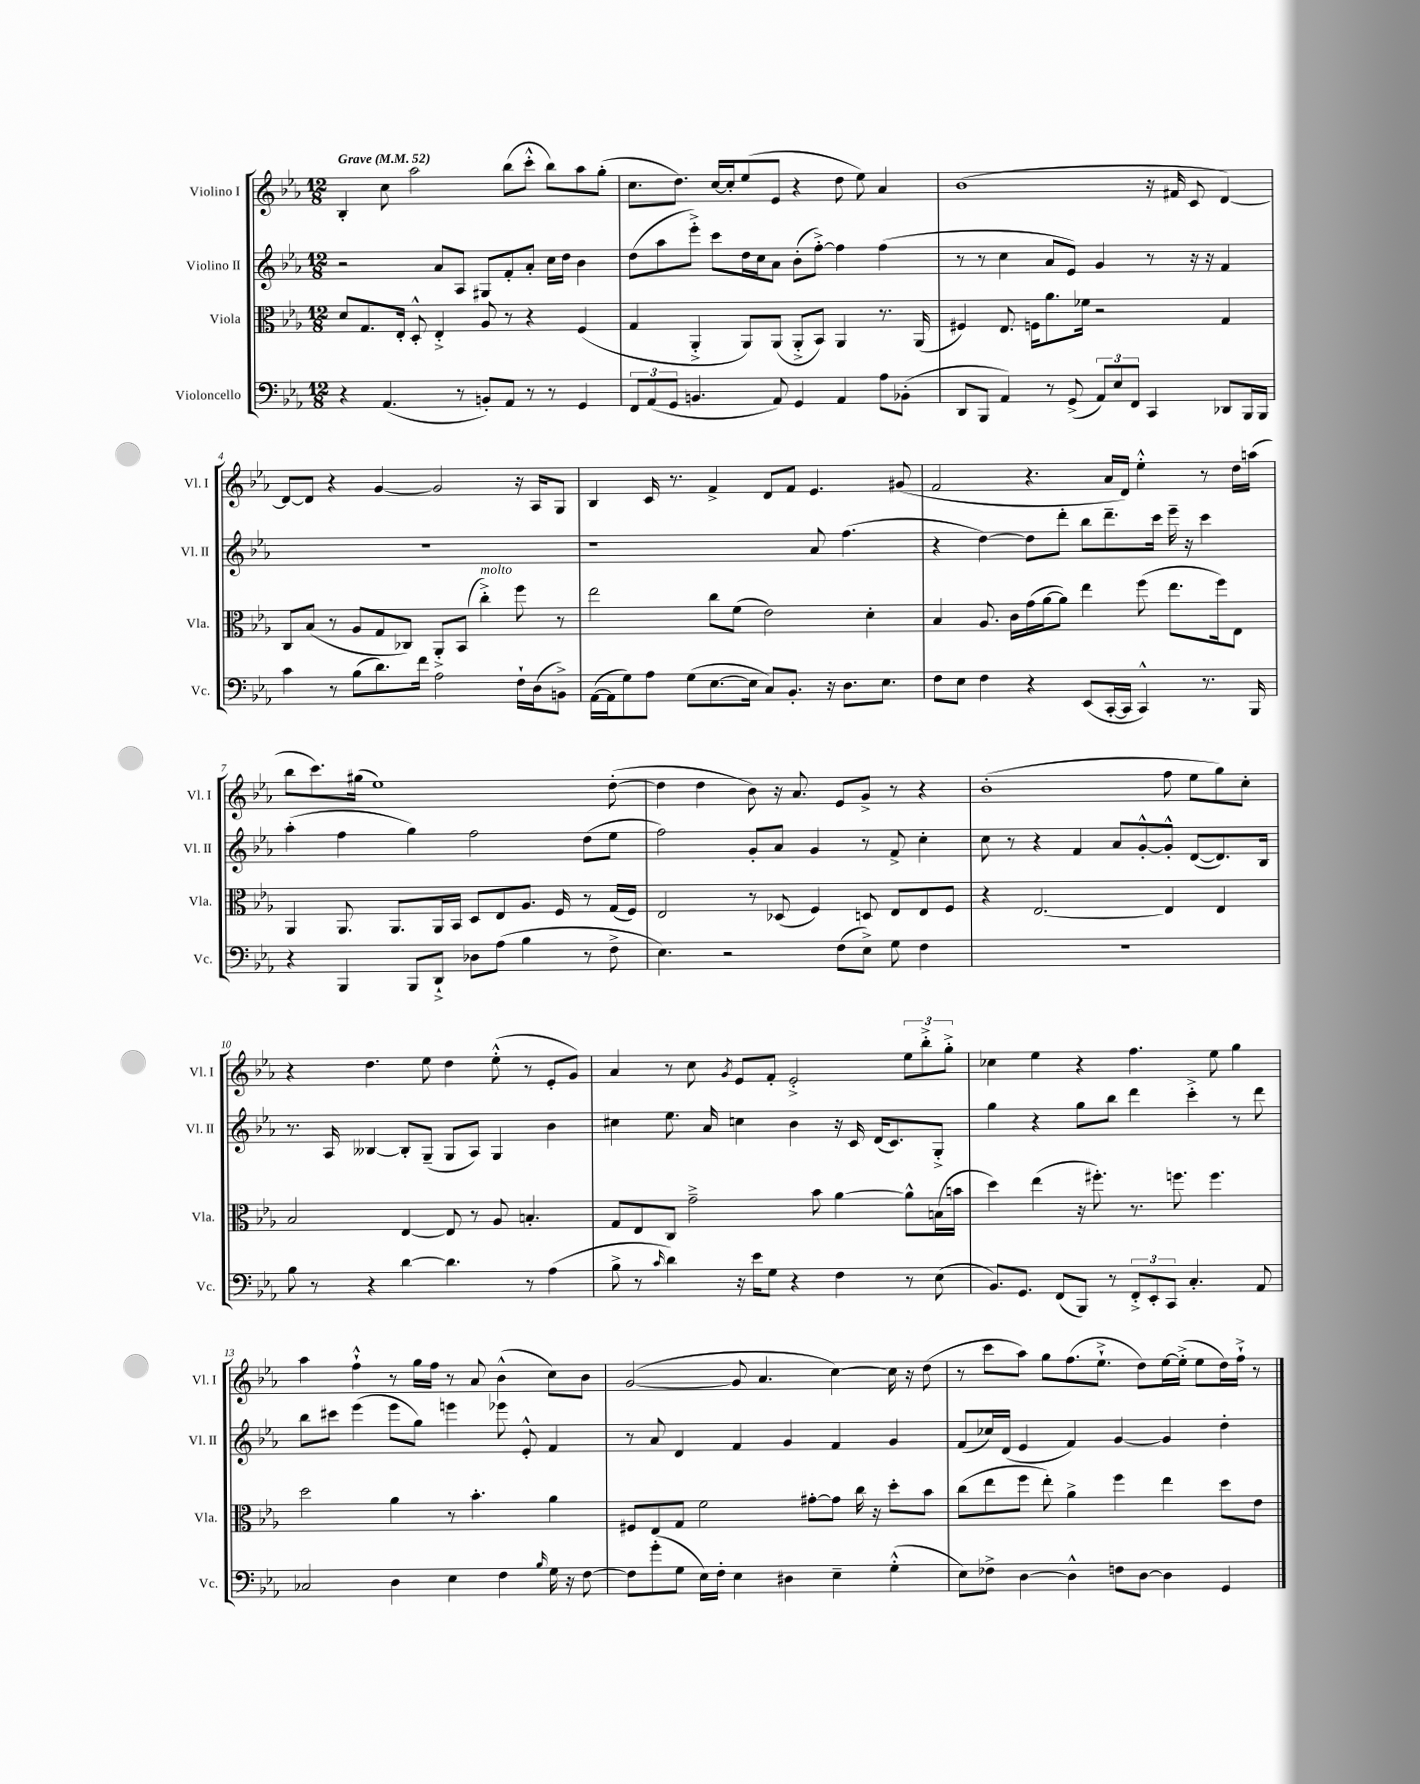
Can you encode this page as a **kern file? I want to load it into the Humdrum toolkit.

**kern	**kern	**kern	**kern
*staff4	*staff3	*staff2	*staff1
*clefF4	*clefC3	*clefG2	*clefG2
*k[b-e-a-]	*k[b-e-a-]	*k[b-e-a-]	*k[b-e-a-]
*M12/8	*M12/8	*M12/8	*M12/8
*MM52	*MM52	*MM52	*MM52
4r	8d	2r	4B-'
.	8.G	.	.
(4.AA-	.	.	8cc
.	16E-'	.	.
.	8D'^^	.	2aa-
.	4E-'^	8a-	.
8r	.	8A-	.
8BB')	8A-	8G#	.
8AA-	8r	8f'	(8bb-
8r	4r	8a-'	8ccc'^^
8r	.	16cc	8bb-)
.	.	16dd	.
4GG	(4F	4b-	8aa-
.	.	.	(8gg'
=	=	=	=
12FF	4G	(8dd	8.cc
(12AA-	.	.	.
.	.	8aa-	.
12GG	.	.	.
.	.	.	8.dd)
4.BB	4AA-'^	8eee-'^)	.
.	.	8ccc	[16cc
.	.	.	16cc']
.	8AA-)	16dd	(8ee-
.	.	16cc	.
8AA-)	(8AA-	8a-	8e-
4GG	8AA-'^	(8b-'	4r
.	8BB-)	[8ff'^)	.
4AA-	4AA-	4ff]	8dd
.	.	.	8ee-)
8A-	8.r	(4ff	4a-
(8BB-'	.	.	.
.	(16AA-	.	.
=	=	=	=
8DD	4F#)	8r	(1b-
8BBB-	.	8r	.
4AA-)	8.E-	4cc	.
.	16F	.	.
8r	8.a-	8a-	.
(8GG^	.	8e-)	.
.	16f-	.	.
12AA-)	2r	4g	.
12E-	.	.	.
12FF	.	.	.
4CC	.	8r	16r
.	.	.	16f#
.	.	16r	8c
.	.	16r	.
8DD-	4G	4f	[4d)
16BBB-	.	.	.
16BBB-	.	.	.
=	=	=	=
4c	8C	1.r	8d_
.	(8B-	.	8d]
8r	8r	.	4r
(8B-	8A-	.	.
8.d)	8G	.	[4g
.	8C-)	.	.
16f	.	.	.
2A-	8AA-'^	.	2g]
.	(8BB-	.	.
.	4cc'^)	.	.
16F`	8ff	.	16r
(16D	.	.	16A-
8BB^)	8r	.	8G
=	=	=	=
([16AA-	2ee-	1r	4B-
16AA-]	.	.	.
8G)	.	.	.
8A-	.	.	16c
.	.	.	8.r
(8G	.	.	.
[8.E-	8cc	.	4f^
.	(8f	.	.
16E-]	.	.	.
8C)	2e-)	.	8d
8.BB-'	.	.	8f
.	.	8a-	4.e-
16r	.	.	.
8.D	.	(4.ff	.
.	4d'	.	.
8.E-	.	.	.
.	.	.	(8g#
=	=	=	=
8F	4B-	4r	2f
8E-	.	.	.
4F	8.A-	[4dd)	.
.	16c	.	.
4r	(16g	8dd]	4.r
.	[16a-	.	.
.	8a-])	8ddd'	.
(8EE-	4ee-	8bb-	.
[16CC'	.	8.ddd~	16a-
16CC]	.	.	16d)
4CC^^)	(8ff	.	4ee-'^^
.	.	16ccc	.
.	8.ee-	16eee-~	.
.	.	16r	.
8.r	.	4ccc	8r
.	16ff)	.	.
.	8E-	.	16dd
16BBB-	.	.	(16aa
=	=	=	=
4r	4AA-	(4aa-'	8bb-
.	.	.	8.ccc)
4BBB-	8.AA-	4ff	.
.	.	.	(16gg#
.	.	.	1ee-)
.	8.AA-	.	.
8BBB-	.	4gg)	.
8DD`^	16AA-	.	.
.	16BB-	.	.
8D-	8D	2ff	.
(8A-	8E-	.	.
4B-	8.A-	.	.
.	16F	.	.
8r	8r	(8dd	.
8F^	(16G	8ee-	([8dd'
.	16F)	.	.
=	=	=	=
4.E-)	2E-	2ff)	4dd]
.	.	.	4dd
2r	.	.	.
.	8r	8g'	8b-)
.	(8D-	8a-	16r
.	.	.	8.a-
.	4F)	4g	.
(8F	.	.	8e-
8E-^)	8D	8r	8g^
8G	8E-	8f^	8r
4F	8E-	4cc'	4r
.	8F	.	.
=	=	=	=
1.r	4r	8cc	(1b-'
.	.	8r	.
.	[2.E-	4r	.
.	.	4f	.
.	.	8a-	.
.	.	[8g'^^	.
.	4E-]	8g'^^]	8ff
.	.	([8d	8ee-
.	4E-	8.d])	8gg)
.	.	.	8cc'
.	.	16B-	.
=	=	=	=
8B-	2B-	8.r	4r
8r	.	.	.
.	.	16A-	.
4r	.	[4B--	4.dd
[4d	[4E-	8B--']	.
.	.	(8G~	8ee-
4.d]	8E-]	8G	4dd
.	8r	8A-)	.
.	8A-	4G	(8ee-'^^
8r	4.B'	.	8r
(4A-	.	4b-	8e-'
.	.	.	8g)
=	=	=	=
8B-^	8G	4cc#	4a-
8r	8E-	.	.
16qqc	.	.	.
4d)	8C	8.ee-	8r
.	2g~^	.	8cc
.	.	16a-	.
.	.	.	8qg
16r	.	4cc	8e-
16e-	.	.	.
8G	.	.	8f'
4r	.	4b-	2e-'^
.	8b-	.	.
4F	[4a-	16r	.
.	.	16c	.
.	.	(16d	.
.	.	8.c)	.
8r	8a-^^]	.	12ee-
.	.	.	12bb-'^
(8E-	(16B	8G'^	.
.	.	.	12gg'^
.	16b	.	.
=	=	=	=
8.BB-)	4dd)	4gg	4cc-
8.GG	.	.	.
.	(4ee-	4r	4ee-
(8FF	.	.	.
8BBB-)	16r	8gg	4r
.	8.ff#')	.	.
8r	.	8bb-	.
12FF'^	8.r	4ddd	4.ff
12EE-'	.	.	.
12CC	.	.	.
.	8.ff	.	.
4.C'	.	4ccc'^	.
.	4.ff	.	8ee-
.	.	8r	4gg
8AA-	.	8ddd	.
=	=	=	=
2C-	2dd	8bb-	4aa-
.	.	8ccc#	.
.	.	(4eee-	4ff`^^
4D	4a-	8eee-	8r
.	.	8gg)	16gg
.	.	.	16ff
4E-	8r	4eee	8r
.	4.b-'	.	8a-
4F	.	8eee-	(4b-^^
.	.	8e-'^^	.
16qqB-	.	.	.
16G	4a-	4f	8cc)
16r	.	.	.
[8F	.	.	8b-
=	=	=	=
8F]	8F#	8r	([2g
(8g'	8E-	8a-	.
8G	8G	4d	.
16E-)	2f	.	.
16F'	.	.	.
4E-	.	4f	8g]
.	.	.	4.a-
4D#	.	4g	.
.	[8g#'	.	.
4E-~	8g#]	4f	[4cc)
.	16cc	.	.
.	16r	.	.
(4G'^^	8dd'	4g	16cc]
.	.	.	16r
.	8b-	.	(8dd
=	=	=	=
8E-)	(8cc	(8f	8r
8F-^	8ee-	16cc-)	8ccc
.	.	(16d	.
[4D	8ff	4e-	8aa-)
.	8ee-')	.	8gg
4D^^]	4a-^	4f)	(8.ff
.	.	.	8.ee-`^
8F	4ff	[4g	.
[8D	.	.	8dd)
4D]	4ee-	4g]	[16ee-
.	.	.	(16ee-'^]
.	.	.	8ee-
4GG	8dd	4dd'	16dd)
.	.	.	16ff`^
.	8e-	.	8r
==	==	==	==
*-	*-	*-	*-
